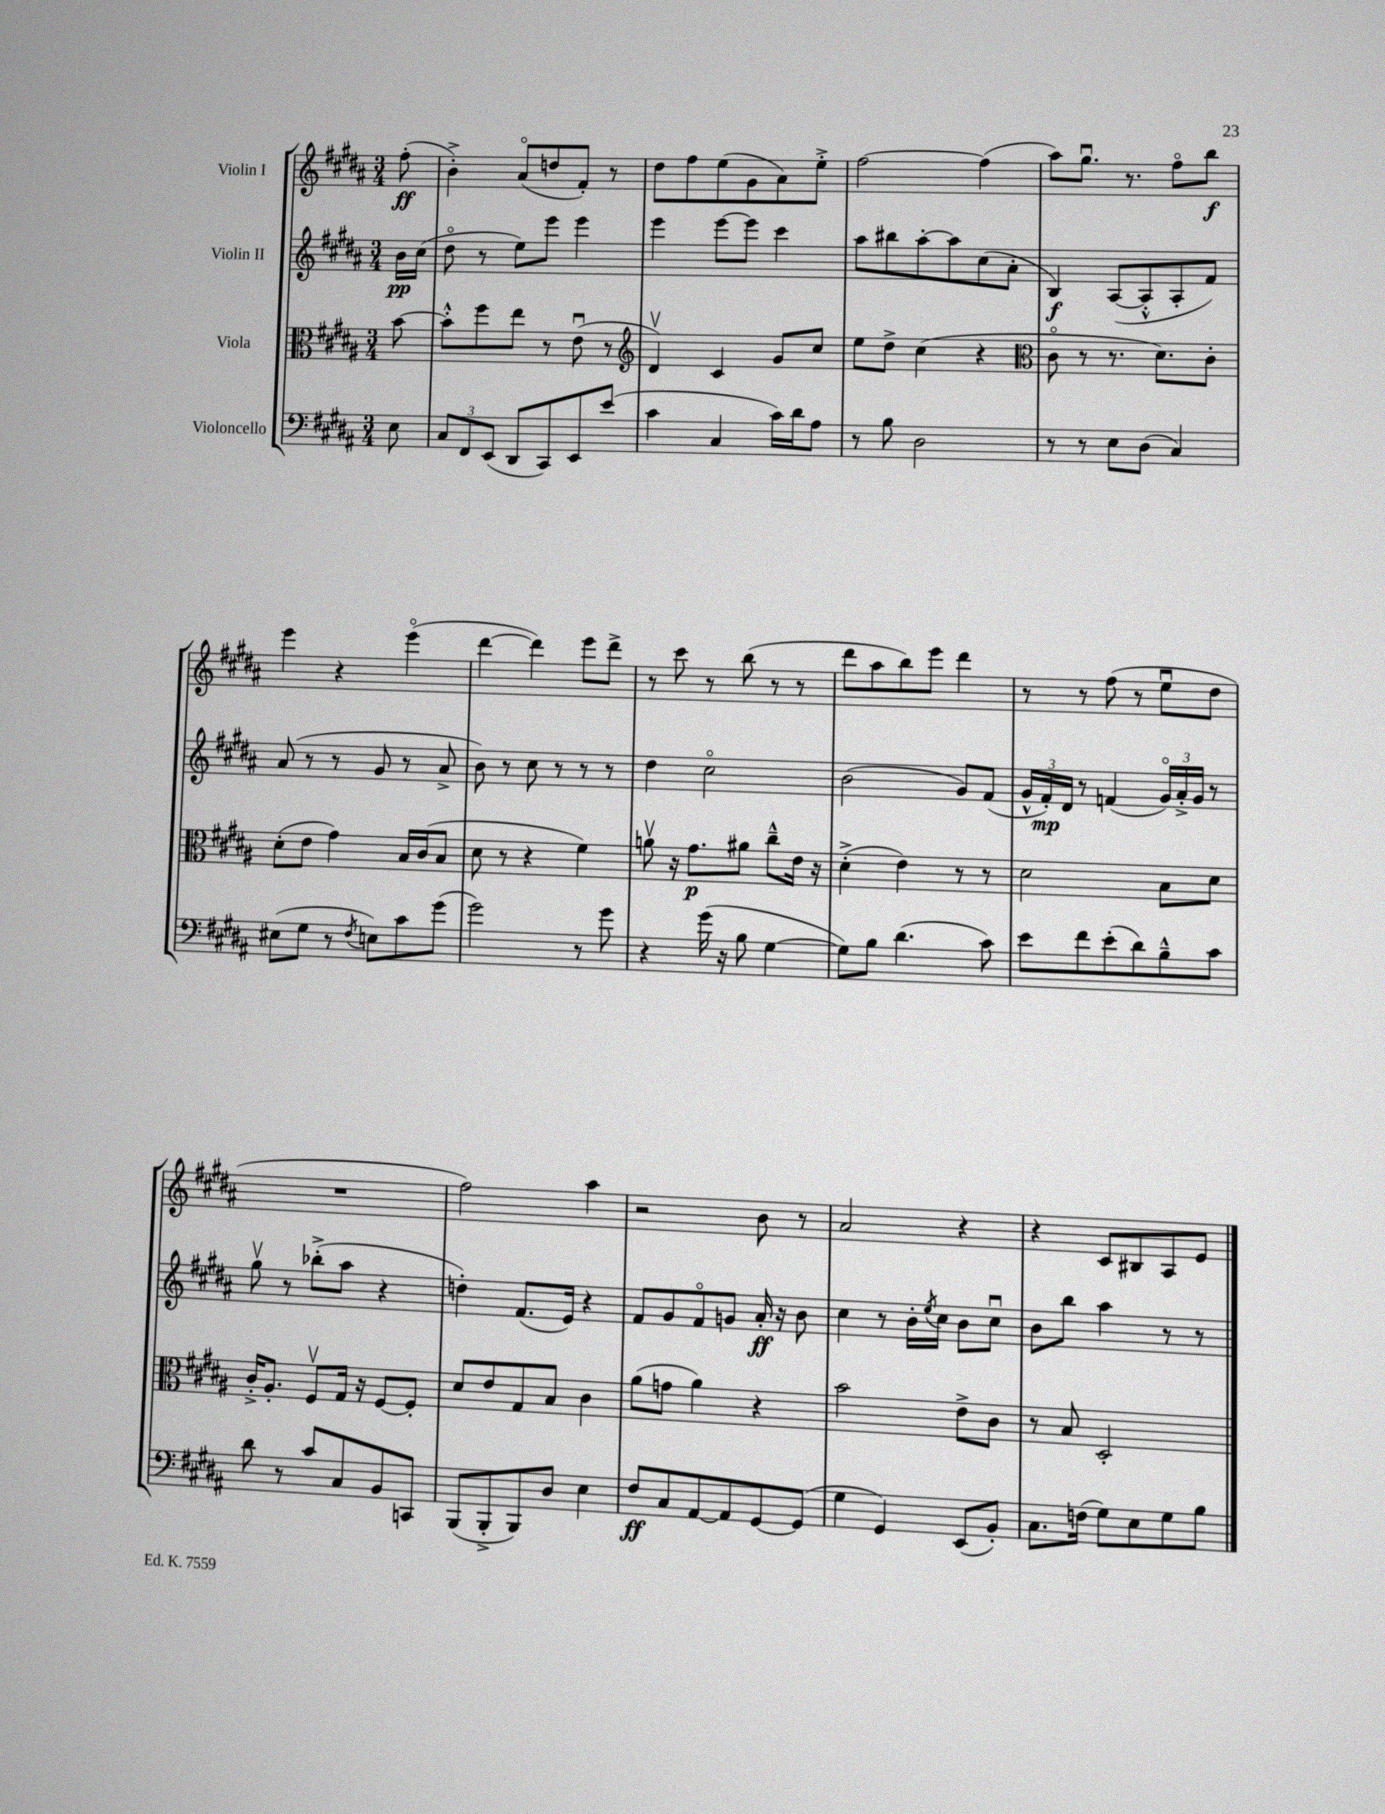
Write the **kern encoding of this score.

**kern	**dynam	**kern	**dynam	**kern	**dynam	**kern	**dynam
*part4	*part4	*part3	*part3	*part2	*part2	*part1	*part1
*staff4	*staff4	*staff3	*staff3	*staff2	*staff2	*staff1	*staff1
*I"Violoncello	*	*I"Viola	*	*I"Violin II	*	*I"Violin I	*
*clefF4	*	*clefC3	*	*clefG2	*	*clefG2	*
*k[f#c#g#d#a#]	*	*k[f#c#g#d#a#]	*	*k[f#c#g#d#a#]	*	*k[f#c#g#d#a#]	*
*M3/4	*	*M3/4	*	*M3/4	*	*M3/4	*
=	=	=	=	=	=	=	=
8E\	.	[8b\	.	16b\LL	pp	(8ff#'\	ff
.	.	.	.	(16cc#\JJ	.	.	.
=1	=1	=1	=1	=1	=1	=1	=1
12C#/L	.	8b'^^\L]	.	8dd#\	.	4b'^\)	.
12FF#/	.	.	.	.	.	.	.
.	.	8ff#\	.	8r	.	.	.
(12EE/J	.	.	.	.	.	.	.
8DD#/L	.	8ee\J	.	8ee\L)	.	(8a#/L	.
8CC#/)	.	8r	.	8eee\J	.	8ddn/	.
8EE/	.	(8eu\	.	4eee\	.	8f#'/J)	.
(8e/J	.	8r	.	.	.	8r	.
=2	=2	=2	=2	=2	=2	=2	=2
*	*	*clefG2	*	*	*	*	*
4c#\	.	4d#v/)	.	4eee\	.	8dd#\L	.
.	.	.	.	.	.	8ff#\	.
4C#/	.	4c#/	.	[8eee\L	.	(8ee\	.
.	.	.	.	8eee\J]	.	8g#\	.
16c#\LL)	.	8g#/L	.	4ccc#\	.	8a#\)	.
16d#\J	.	.	.	.	.	.	.
8A#\J	.	8cc#/J	.	.	.	8ee'^\J	.
=3	=3	=3	=3	=3	=3	=3	=3
8r	.	8ee\L	.	8aa#\L	.	[2ff#\	.
8B\	.	8dd#^\J	.	8bb#X\	.	.	.
2D#\	.	(4cc#\	.	[8aa#'\	.	.	.
.	.	.	.	8aa#\]	.	.	.
.	.	4r	.	(8cc#\	.	(4ff#\]	.
.	.	.	.	8a#'\J	.	.	.
=4	=4	=4	=4	=4	=4	=4	=4
*	*	*clefC3	*	*	*	*	*
8r	.	8c#\	.	4B/)	f	8aa#\L)	.
8r	.	8r	.	.	.	8.gg#u\J	.
8E\L	.	8.r	.	([8A#/L	.	.	.
.	.	.	.	.	.	8.r	.
(8D#\J	.	.	.	8A#'^^/]	.	.	.
.	.	8.d#\L)	.	.	.	.	.
4C#/)	.	.	.	8A#'/	.	8ff#\L	.
.	.	8c#'\J	.	8f#/J)	.	8bb\J	f
!!LO:LB:g=z
=5	=5	=5	=5	=5	=5	=5	=5
(8E#X\L	.	(8d#'\L	.	(8a#/	.	4eee\	.
8G#\J	.	8e\J	.	8r	.	.	.
8r	.	4g#\)	.	8r	.	4r	.
8qF#/	.	.	.	.	.	.	.
8En\L)	.	.	.	8g#/	.	.	.
8c#\	.	16B/LL	.	8r	.	(4eee\	.
.	.	(16c#/J	.	.	.	.	.
(8g#\J	.	8B/J	.	8a#^/	.	.	.
=6	=6	=6	=6	=6	=6	=6	=6
2g#\)	.	8d#\	.	8b\)	.	[4ddd#\	.
.	.	8r	.	8r	.	.	.
.	.	4r	.	8cc#\	.	4ddd#\])	.
.	.	.	.	8r	.	.	.
8r	.	4f#\)	.	8r	.	8eee\L	.
8g#\	.	.	.	8r	.	8ddd#^\J	.
=7	=7	=7	=7	=7	=7	=7	=7
4r	.	8anv\	.	4dd#\	.	8r	.
.	.	16r	.	.	.	8ccc#\	.
.	.	8.g#\L	p	.	.	.	.
(16g#\	.	.	.	2cc#\	.	8r	.
16r	.	.	.	.	.	.	.
8B\	.	8a#X\J	.	.	.	(8bb\	.
[4G#\	.	8cc#~^^\L	.	.	.	8r	.
.	.	16e\Jk	.	.	.	8r	.
.	.	16r	.	.	.	.	.
=8	=8	=8	=8	=8	=8	=8	=8
8G#\L])	.	(4d#'^\	.	(2b\	.	8ddd#\L	.
8B\J	.	.	.	.	.	8aa#\	.
(4.d#\	.	4e\)	.	.	.	8bb\)	.
.	.	.	.	.	.	8eee\J	.
.	.	8r	.	8g#/L)	.	4ddd#\	.
8c#\)	.	8r	.	(8f#/J	.	.	.
=9	=9	=9	=9	=9	=9	=9	=9
8e\L	.	2d#\	.	24g#^^/LL	.	8r	.
.	.	.	.	24f#'/)	mp	.	.
.	.	.	.	24d#/JJ	.	.	.
8f#\	.	.	.	8r	.	8r	.
(8e'\	.	.	.	(4fn/	.	(8ff#\	.
8d#\)	.	.	.	.	.	8r	.
8B~^^\	.	8B\L	.	24g#/LL)	.	8eeu\L	.
.	.	.	.	24a#'^/	.	.	.
.	.	.	.	24g#/JJ	.	.	.
8c#\J	.	8d#\J	.	8r	.	8dd#\J	.
!!LO:LB:g=z
=10	=10	=10	=10	=10	=10	=10	=10
8d#\	.	16c#'^/KL	.	8gg#v\	.	2.r	.
.	.	8.A#'/J	.	.	.	.	.
8r	.	.	.	8r	.	.	.
8c#/L	.	8F#v/L	.	(8bb-X'^\L	.	.	.
8C#/	.	16G#/Jk	.	8aa#\J	.	.	.
.	.	16r	.	.	.	.	.
8BB/	.	[8F#/L	.	4r	.	.	.
8CCn/J	.	8F#'/J]	.	.	.	.	.
=11	=11	=11	=11	=11	=11	=11	=11
(8BBB/L	.	8d#/L	.	4ddn'\)	.	2ff#\)	.
8BBB'^/	.	8e/	.	.	.	.	.
8BBB/)	.	8G#/	.	(8.f#/L	.	.	.
8D#/J	.	8B/J	.	.	.	.	.
.	.	.	.	16e/Jk)	.	.	.
4E\	.	4c#\	.	4r	.	4aa#\	.
=12	=12	=12	=12	=12	=12	=12	=12
8F#/L	ff	(8a#\L	.	8f#/L	.	2r	.
8C#/	.	8gn\J	.	8g#/	.	.	.
[8AA#/	.	4a#\)	.	8f#/	.	.	.
8AA#/]	.	.	.	8gn/J	.	.	.
[8GG#/	.	4r	.	16a#'/	ff	8b\	.
.	.	.	.	16r	.	.	.
(8GG#/J]	.	.	.	8b\	.	8r	.
=13	=13	=13	=13	=13	=13	=13	=13
4G#\	.	2b\	.	4cc#\	.	2a#/	.
4GG#/)	.	.	.	8r	.	.	.
.	.	.	.	16b'\LL	.	.	.
.	.	.	.	8qee/	.	.	.
.	.	.	.	16cc#\JJ	.	.	.
(8EE/L	.	8e^\L	.	8b\L	.	4r	.
8BB'/J)	.	8c#\J	.	8cc#u\J	.	.	.
=14	=14	=14	=14	=14	=14	=14	=14
8.C#\L	.	8r	.	8b\L	.	4r	.
.	.	8B/	.	8bb\J	.	.	.
(16Fn\Jk	.	.	.	.	.	.	.
8G#\L)	.	2D#'/	.	4aa#\	.	8c#/L	.
8E\	.	.	.	.	.	8B#X/	.
8G#\	.	.	.	8r	.	8A#/	.
8B\J	.	.	.	8r	.	8e/J	.
==	==	==	==	==	==	==	==
*-	*-	*-	*-	*-	*-	*-	*-
